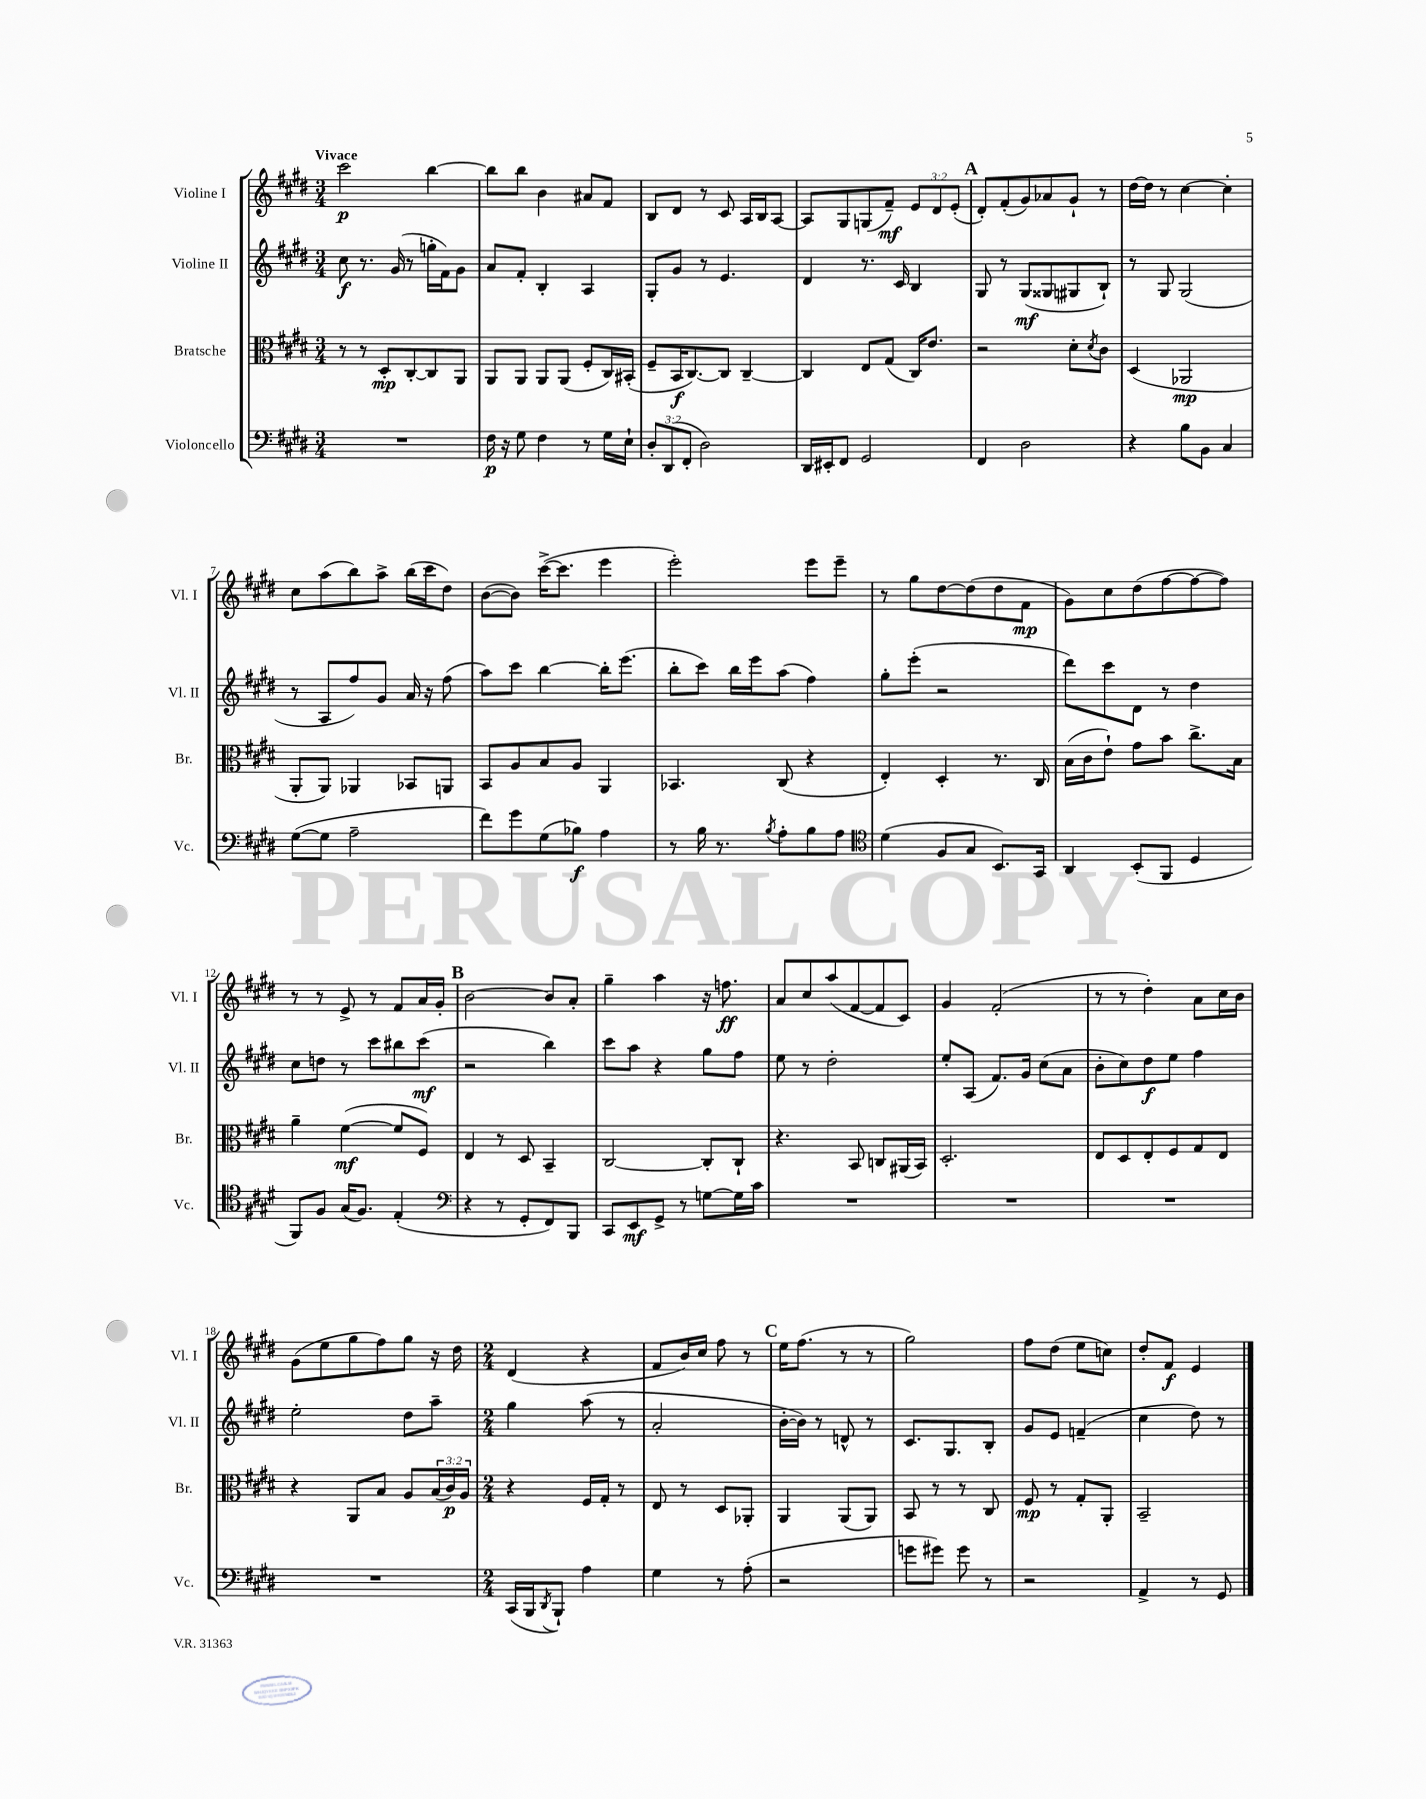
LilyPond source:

<<
\new StaffGroup <<
\new Staff = "s0" \with { instrumentName = "Violine I" shortInstrumentName = "Vl. I" } {
    \clef treble \key e \major \numericTimeSignature \time 3/4 \override Staff.TupletNumber.text = #tuplet-number::calc-fraction-text \tempo "Vivace"
    cis'''2\p b''4~ |
    b''8 b''8 b'4 ais'8 fis'8 |
    b8 dis'8 r8 cis'8 a16 b16 a8~ |
    a8 gis8 g8( fis'8--\mf) \tuplet 3/2 { e'8 dis'8 e'8-.( } |
    \mark \markup { \bold "A" } dis'8-.) fis'8-.( gis'8) aes'8 gis'8-! r8 |
    dis''16~ dis''16 r8 cis''4~ cis''4-. |
    cis''8 a''8( b''8) a''8-> b''16( cis'''16 dis''8) |
    b'8~( b'8) cis'''16~->( cis'''8. e'''4 |
    e'''2-.) e'''8 e'''8-- |
    r8 gis''8 dis''8~ dis''8( dis''8 fis'8\mp |
    gis'8) cis''8 dis''8( fis''8~ fis''8~ fis''8) |
    r8 r8 e'8-> r8 fis'8 a'16 gis'16-. |
    \mark \markup { \bold "B" } b'2~ b'8 a'8-. |
    gis''4-- a''4 r16 f''8.\ff |
    a'8 cis''8 a''8( fis'8~ fis'8 cis'8) |
    gis'4 fis'2-.( |
    r8 r8 dis''4-.) a'8 cis''16 b'16 |
    gis'8( e''8 gis''8 fis''8) gis''8 r16 dis''16 |
    \numericTimeSignature \time 2/4 dis'4( r4 |
    fis'8 b'16) cis''16 fis''8 r8 |
    \mark \markup { \bold "C" } e''16 fis''8.( r8 r8 |
    gis''2) |
    fis''8 dis''8( e''8 c''8) |
    dis''8-. fis'8\f e'4 \bar "|." |
}
\new Staff = "s1" \with { instrumentName = "Violine II" shortInstrumentName = "Vl. II" } {
    \clef treble \key e \major \numericTimeSignature \time 3/4
    cis''8\f r8. gis'16( r8 g''16-. fis'16) gis'8 |
    a'8 fis'8-. b4-. a4 |
    gis8-. gis'8 r8 e'4. |
    dis'4 r8. cis'16 b4 |
    \mark \markup { \bold "A" } gis8 r8 gis8\mf( gisis8 gis8 b8-!) |
    r8 gis8 gis2( |
    r8 a8 fis''8) gis'8 a'16 r16 fis''8( |
    a''8) cis'''8 b''4~ b''16-. e'''8.( |
    b''8-. cis'''8) b''16 e'''16 a''8( fis''4) |
    gis''8-. e'''8-.( r2 |
    dis'''8) cis'''8 dis'8 r8 dis''4 |
    cis''8 d''8 r8 cis'''8 bis''8 cis'''8\mf( |
    \mark \markup { \bold "B" } r2 b''4) |
    cis'''8 a''8 r4 gis''8 fis''8 |
    e''8 r8 dis''2-. |
    e''8-. a8( fis'8.) gis'16 cis''8( a'8 |
    b'8-. cis''8) dis''8\f e''8 fis''4 |
    e''2-. dis''8 a''8-- |
    \numericTimeSignature \time 2/4 gis''4 a''8( r8 |
    a'2-. |
    \mark \markup { \bold "C" } b'16~-. b'16) r8 d'8-^ r8 |
    cis'8. gis8. b8-. |
    gis'8 e'8 f'4--( |
    cis''4 dis''8) r8 \bar "|." |
}
\new Staff = "s2" \with { instrumentName = "Bratsche" shortInstrumentName = "Br." } {
    \clef alto \key e \major \numericTimeSignature \time 3/4 \override Staff.TupletNumber.text = #tuplet-number::calc-fraction-text
    r8 r8 dis8-.\mp cis8~-. cis8 a,8 |
    a,8 a,8 a,8 a,8( fis8-. cis16) bis,16-.( |
    fis8-- b,16\f cis8.~) cis8 cis4~-- |
    cis4 e8 gis8( cis16) e'8. |
    \mark \markup { \bold "A" } r2 dis'8-. \acciaccatura { dis'8 } cis'8 |
    dis4( aes,2\mp |
    a,8-. a,8) aes,4 bes,8 a,8 |
    b,8 a8 b8 a8 a,4 |
    bes,4. cis8( r4 |
    e4-.) dis4-. r8. cis16 |
    b16( cis'16 e'8-!) gis'8 b'8 cis''8.-> b16 |
    a'4-- fis'4~\mf( fis'8 fis8) |
    \mark \markup { \bold "B" } e4 r8 dis8 b,4-- |
    cis2~ cis8-. cis8-! |
    r4. b,8 c8 ais,16( b,16) |
    dis2.-. |
    e8 dis8 e8-. fis8 gis8 e8 |
    r4 a,8 b8 a8 \tuplet 3/2 { b16( cis'16\p) a16 } |
    \numericTimeSignature \time 2/4 r4 fis16 gis16-. r8 |
    e8 r8 dis8 aes,8-. |
    \mark \markup { \bold "C" } a,4 a,8( a,8) |
    b,8 r8 r8 cis8 |
    fis8\mp r8 gis8-. a,8-. |
    b,2-- \bar "|." |
}
\new Staff = "s3" \with { instrumentName = "Violoncello" shortInstrumentName = "Vc." } {
    \clef bass \key e \major \numericTimeSignature \time 3/4 \override Staff.TupletNumber.text = #tuplet-number::calc-fraction-text
    R2. |
    fis16\p r16 gis8 fis4 r8 gis16 e16-! |
    \tuplet 3/2 { dis8-. dis,8( fis,8-. } dis2) |
    dis,16 eis,16-. fis,8 gis,2 |
    \mark \markup { \bold "A" } fis,4 dis2 |
    r4 b8 b,8 cis4 |
    gis8~( gis8 a2-- |
    fis'8) gis'8 gis8( bes8\f) a4 |
    r8 b16 r8. \acciaccatura { b8 } a8-. b8 a8 |
    \clef tenor dis'4( fis8 gis8 b,8.) gis,16 |
    a,4 b,8-.( fis,8 dis4 |
    fis,8) fis8 gis16( fis8.) e4-.( |
    \mark \markup { \bold "B" } \clef bass r4 r8 gis,8-. fis,8) b,,8 |
    cis,8 e,8\mf gis,8-> r8 g8~ g16 cis'16 |
    R2. |
    R2. |
    R2. |
    R2. |
    \numericTimeSignature \time 2/4 cis,16( b,,16 \acciaccatura { dis,8 } b,,8-!) a4 |
    gis4 r8 a8-.( |
    \mark \markup { \bold "C" } r2 |
    g'8 gis'8) gis'8 r8 |
    r2 |
    a,4-> r8 gis,8 \bar "|." |
}
>>
>>
